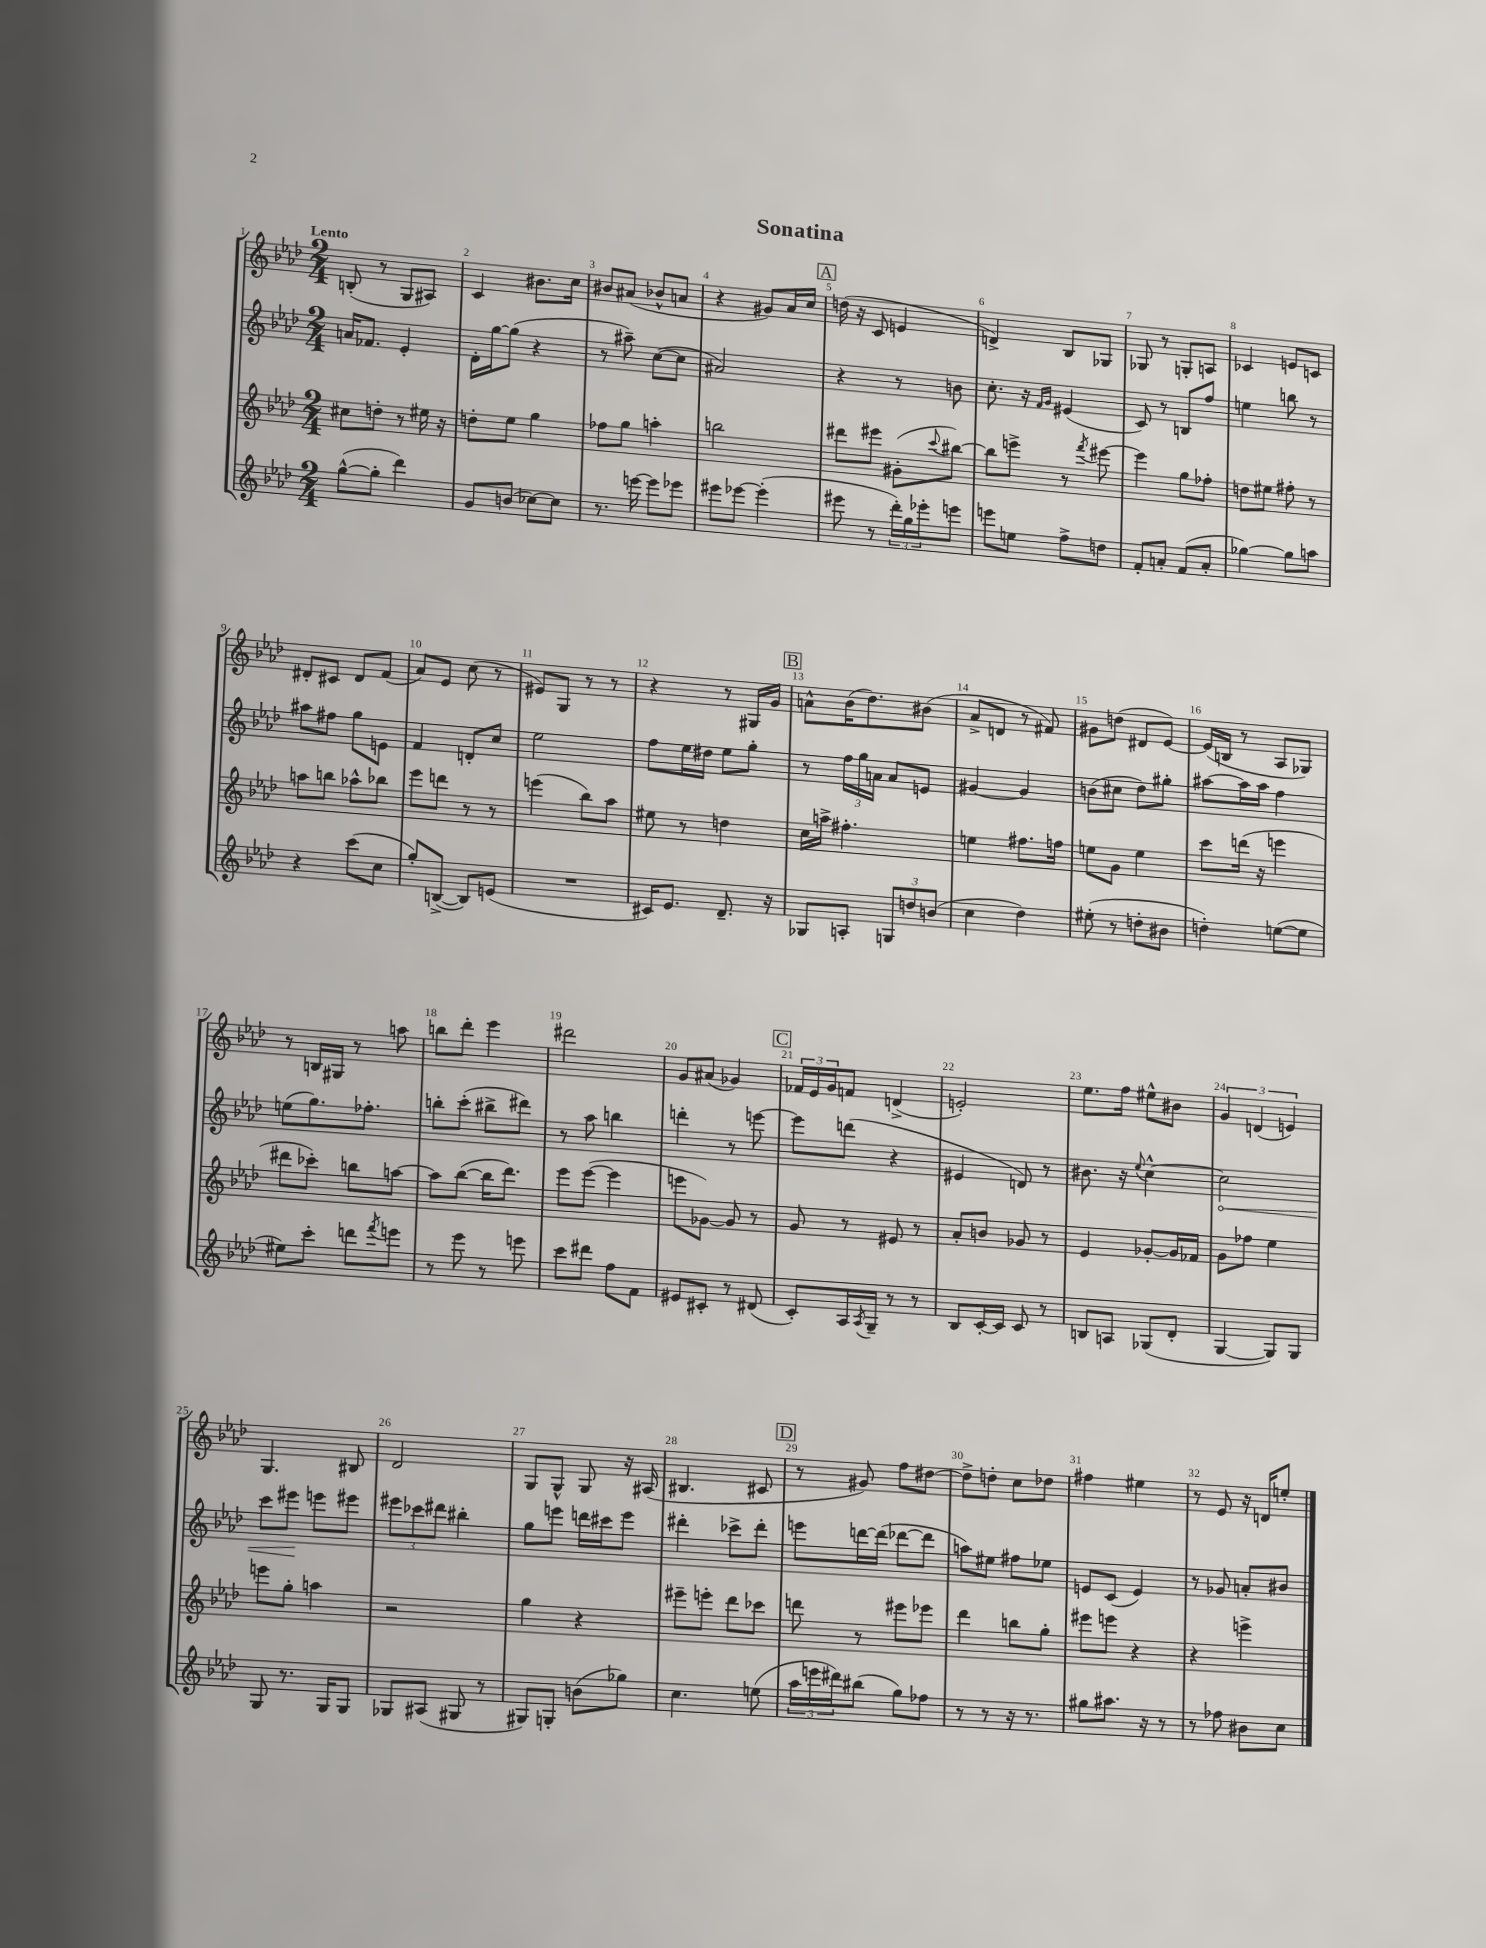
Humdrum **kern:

**kern	**kern	**kern	**kern
*staff4	*staff3	*staff2	*staff1
*clefG2	*clefG2	*clefG2	*clefG2
*k[b-e-a-d-]	*k[b-e-a-d-]	*k[b-e-a-d-]	*k[b-e-a-d-]
*M2/4	*M2/4	*M2/4	*M2/4
([8gg^^\L	8cc#\L	16a/LK	(8B'/
.	.	8.f-/J	.
8gg'\]J	8dd'\J	.	8r
4ddd-\)	8r	4e-'/	8G/L
.	16ee#\	.	8A#/J)
.	16r	.	.
=	=	=	=
8g/L	8dd'\L	16d-'\LL	4c/
.	.	[16gg\J	.
(8b/J	8ee-\J	(8gg\]J	.
[8cc-\L)	4gg\	4r	8.b#\L
8cc-\]J	.	.	.
.	.	.	16cc\Jk
=	=	=	=
8.r	8ff-\L	8r	8b#/L
.	8gg\J	8aa#~\)	(8a#/J
[16eee\	.	.	.
8eee\]L	4aa'\	([8cc\L	8b-^^/L
8eee-\J	.	8cc\]J	8a/J
=	=	=	=
8eee#\L	2bb\	2a#/)	4r
[8eee-\J	.	.	.
(4eee-'\]	.	.	8g#/L)
.	.	.	16a-/L
.	.	.	16cc/JJ
=	=	=	=
8eee#\	8ddd#\L	4r	(16dd\
.	.	.	16r
8r	8eee#\J	.	8c/
24ddd-'\LL)	(8g#'\L	8r	4e/
24gg\	.	.	.
24eee-'\J	.	.	.
.	8qqccc/	.	.
8eee\J	[8bb#\J)	8b\	.
=	=	=	=
8eee\L	8bb#\]L	8.cc'\	4d^/)
8ee\J	8eee^\J	.	.
.	.	16r	.
.	.	16qqf/LL	.
.	.	16qqg/JJ	.
8ff^\L	8r	(4e#/	8B-/L
.	8qfff/	.	.
8dd\J	[8eee#\	.	8G-/J
=	=	=	=
8f'/L	4eee#\]	8c/)	8G-/
8a'/J	.	8r	8r
(8f/L	8gg\L	8B/L	8G'/L
8a'/J	8ff-'\J	8ff/J	8A/J
=	=	=	=
[4gg-\)	8dd\L	4ee\	4c-/
.	8ee#\J	.	.
8gg-\]L	8ff#'\	8bb\	8e/L
8aa\J	8r	8r	8c/J
=	=	=	=
4r	8aa\L	8aa#\L	8d#'/L
.	8bb\J	8ff#\J	8c#/J
(8ccc\L	8aa-^^\L	8gg\L	8d#/L
8cc\J	8bb-\J	8e\J	(8f/J
=	=	=	=
8gg'/L)	8eee-\L	4f/	8a-/L)
([8B^/J	8ddd\J	.	8e-/J
8B/]L)	8r	8d'/L	(8cc\
(8e/J	8r	8cc/J	8r
=	=	=	=
2r	(4eee\	2ee-\	8e#/L)
.	.	.	8G/J
.	8bb-\L)	.	8r
.	8aa-\J	.	8r
=	=	=	=
16c#/LK)	8ee#\	8ff\L	4r
8.e-/J	.	.	.
.	8r	16ee-\L	.
.	.	16dd#\JJ	.
8.d-~/	4dd\	8ee-\L	8r
.	.	8gg'\J	16G#/LL
16r	.	.	16g/JJ
=	=	=	=
8G-/L	16cc\LL	8r	8a^^\L
.	16aa^\JJ	.	.
8A'/J	4.ff#'\	24ff\LL	(16b-\K
.	.	24gg\	.
.	.	.	8.dd-\)
.	.	24a\JJ	.
12G/L	.	8a/L	.
12dd/	.	.	.
.	.	8e/J	(8b#\J
(12b/J	.	.	.
=	=	=	=
4cc\	4ee\	[4g#/	8a-^/L
.	.	.	8d/J
4dd-\)	8.ff#\L	4g#/]	8r
.	.	.	8f#/)
.	16ff\Jk	.	.
=	=	=	=
(8ee#'\	8ee\L	(8b\L	8g#\L
8r	8g\J	8cc#\J	(8dd\J
8dd'\L	4ee\	8dd-\L)	8d#/L
8b#\J	.	8gg#'\J	[8e-/J)
=	=	=	=
4dd'\)	8ccc\L	[8aa#\L	(16e-/]LL
.	.	.	16B/JJ
.	(16ddd\Jk	16aa#\]L	8r
.	16r	16aa#\JJ	.
([8ee\L	4eee\	4ff\	8A-/L
8ee\]J	.	.	8G-/J)
=	=	=	=
8ee#\L)	8ddd#\L	(8ee\L	8r
8ccc'\J	8ccc-'\J)	8.gg\)	16B/LL
.	.	.	16G#/JJ
8ddd\L	8bb\L	.	8r
.	.	8.ff-'\J	.
8qfff/	.	.	.
8eee\J	[8aa\J	.	8aa\
=	=	=	=
8r	8aa\]L	8bb'\L	8bb\L
8eee-\	([8bb-\J	(8ccc'\J	8ddd-'\J
8r	16bb-\]LK	8bb#^\L	4eee-\
.	8.ddd-\J)	.	.
8eee\	.	8ddd#\J)	.
=	=	=	=
8ccc\L	8eee-\L	8r	2ddd#\
8ddd#\J	([8eee-\J	8aa-\	.
8ff\L	4eee-\]	4bb\	.
8f\J	.	.	.
=	=	=	=
8e#/L	8eee\L	4ddd'\	8g/L
8c#'/J	[8g-\J)	.	(8a#/J
8r	8g-/]	8r	4g-/)
(8d#/	8r	[8eee\	.
=	=	=	=
8c'/L)	8g/	8eee\]L	24f-/LL
.	.	.	24e-/
.	.	.	24g/J
16A-/L	8r	(8ddd\J	8f/J
8qA-/	.	.	.
16G~/JJ	.	.	.
8r	8e#/	4r	(4d^/
8r	8r	.	.
=	=	=	=
8B-/L	8a-'/L	4e#/	2e'/)
[16c'/L	8b/J	.	.
16c/]JJ	.	.	.
8c/	8g-/	8d/)	.
8r	8r	8r	.
=	=	=	=
8B/L	4e-/	8.b#\	8.ee-\L
8A/J	.	.	.
.	.	16r	16ff\Jk
.	.	8qqee-/	.
(8G-/L	[8g-'/L	[4cc^^\	8ee#^^\L
8d-'/J	16g-/]L	.	8b#\J
.	16f-/JJ	.	.
=	=	=	=
[4G/	8g\L	2cc\]	6g/
.	8ff-\J	.	.
.	.	.	(6d/
8G/]L)	4ee-\	.	.
.	.	.	6e/)
8G/J	.	.	.
=	=	=	=
8G/	8eee\L	8ccc\L	4.G/
8.r	8gg'\J	8eee#\J	.
.	4aa\	8eee\L	.
16G/LK	.	.	.
8G/J	.	8eee#\J	8B#/
=	=	=	=
8G-/L	2r	12eee#\L	2d-/
.	.	12ccc-\	.
(8A#/J	.	.	.
.	.	12ddd#\J	.
8G#/	.	4bb#'\	.
8r	.	.	.
=	=	=	=
8G#/L)	4gg\	8gg\L	8G/L
8G'/J	.	8eee\J	8G^^/J
(8b\L	4r	16ddd\LL	8G/
.	.	16ccc#\J	.
8gg-\J)	.	8eee\J	16r
.	.	.	(16A#/
=	=	=	=
4.cc\	8eee#~\L	4ddd#'\	4.B#/
.	8eee'\J	.	.
.	8ddd-\L	8ccc-^\L	.
(8ee\	8ccc-\J	8ddd#'\J	8c#/
=	=	=	=
24aa-\LL	8ddd\	8eee\L	8r
24eee\	.	.	.
24ddd#\J)	.	.	.
(8bb#\J	8r	[16ddd\L	8g#/)
.	.	(16ddd\]JJ	.
8gg\L)	8eee#\L	[8ddd-\L	8ff\L
8ff-\J	8eee-\J	8ddd-\]J	[8dd#\J
=	=	=	=
8r	4ddd-\	8aa\L)	8dd#^\]L
8r	.	8ee#\J	8dd'\J
16r	8bb\L	8ff#\L	8cc\L
8.r	.	.	.
.	8gg'\J	8ee-\J	8dd-\J
=	=	=	=
8gg#\L	8eee#\L	8e/L	4ff#\
8.aa#\J	8eee\J	(8c/J	.
.	4r	4e/)	4ee#\
16r	.	.	.
8r	.	.	.
=	=	=	=
8r	4r	8r	8r
8ff-\	.	8g-/	8e-/
8b#\L	4eee^\	8a'/L	16r
.	.	.	16d/LK
8cc\J	.	8b#/J	8ee'/J
==	==	==	==
*-	*-	*-	*-
